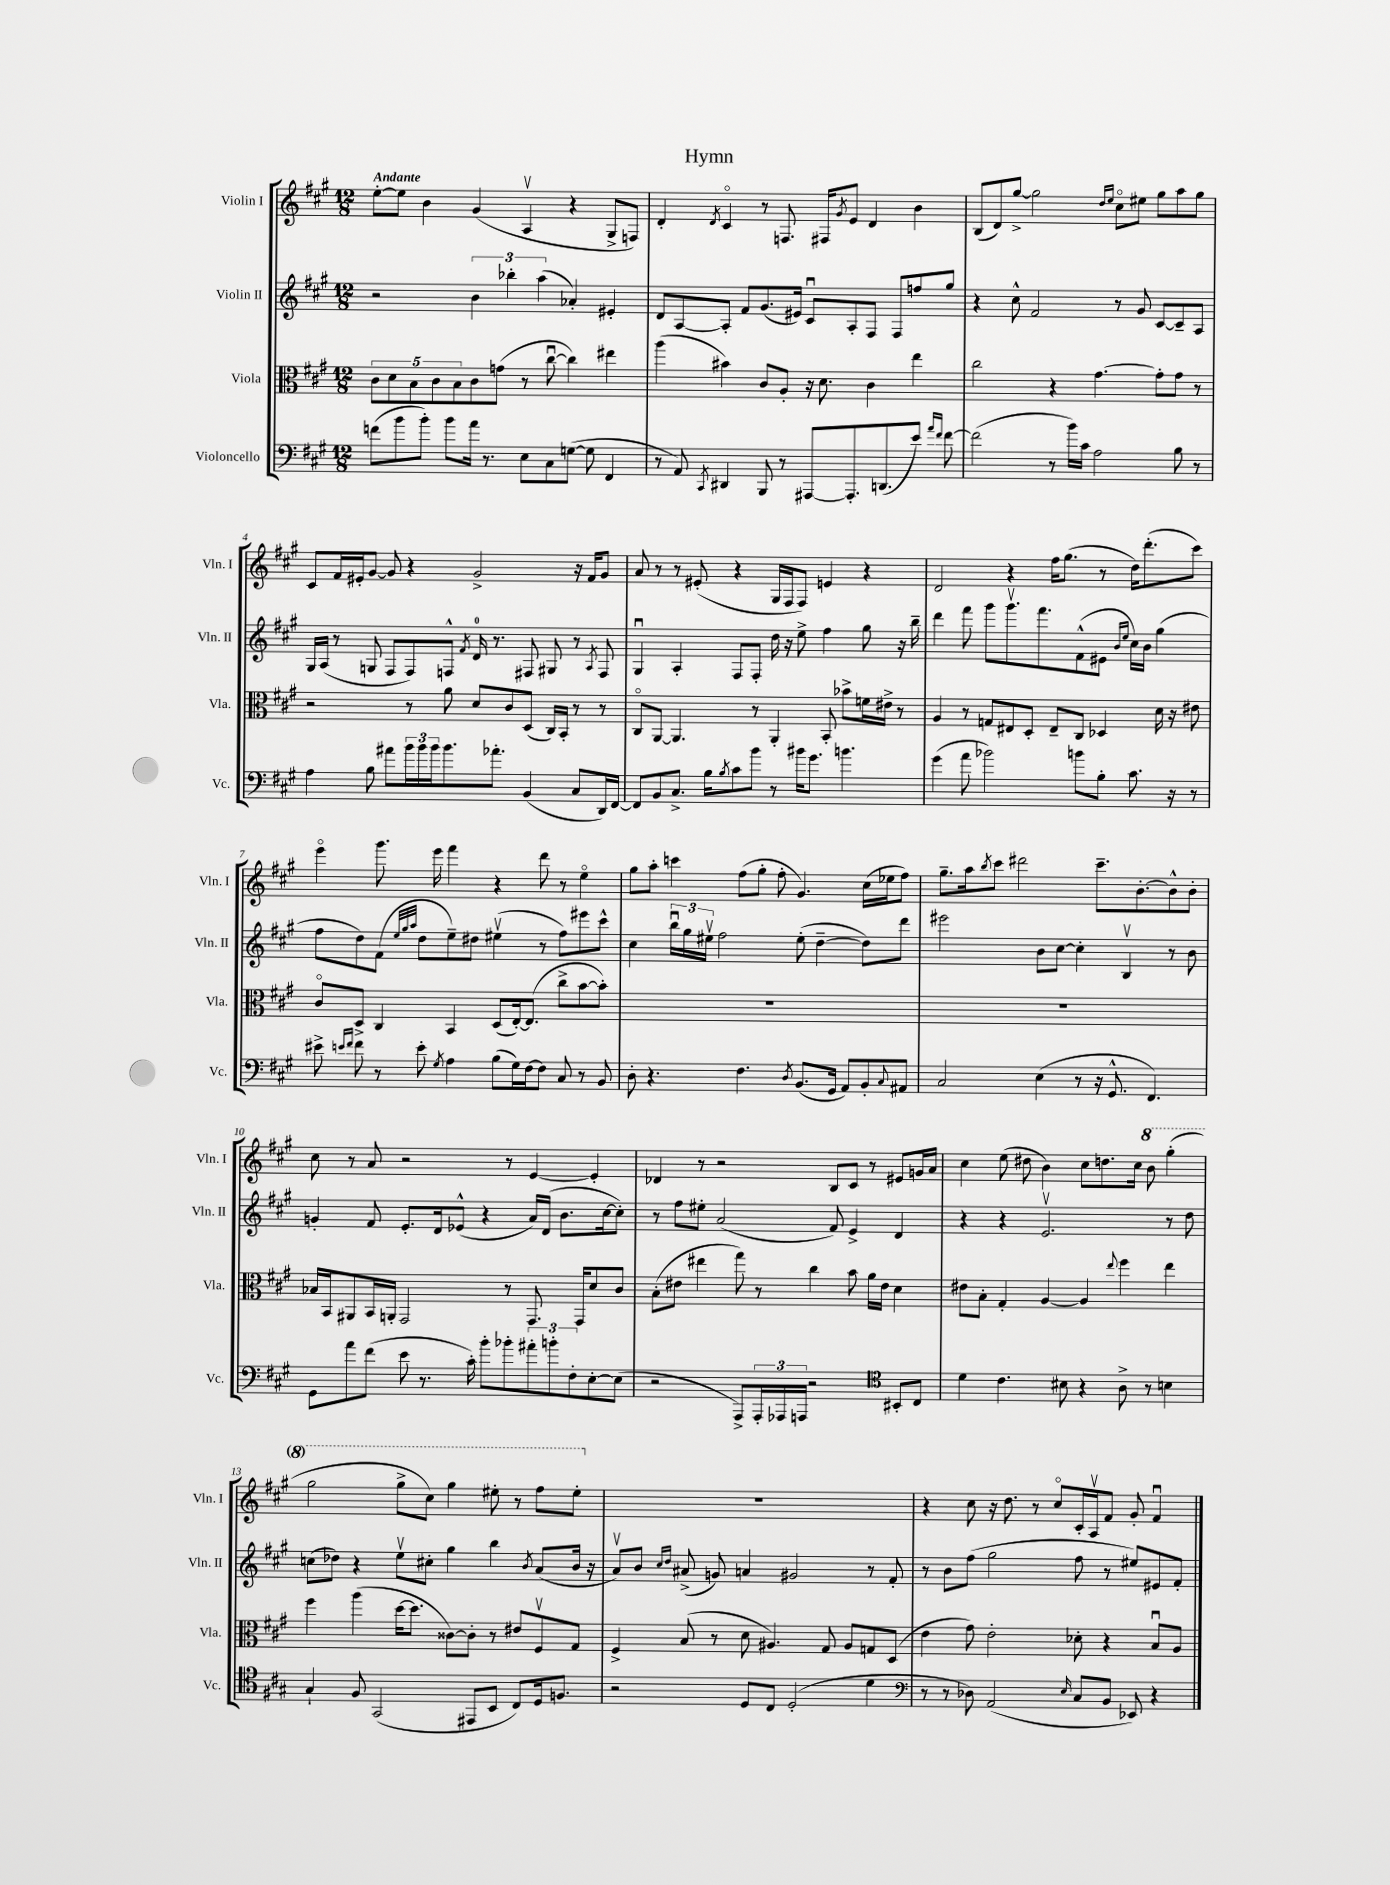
\header { title = "Hymn" }
<<
\new StaffGroup <<
\new Staff = "s0" \with { instrumentName = "Violin I" shortInstrumentName = "Vln. I" } {
    \clef treble \key a \major \numericTimeSignature \time 12/8 \tempo "Andante"
    e''8~-. e''8 b'4 gis'4( a4\upbow r4 gis8-> f8) |
    d'4-. \acciaccatura { d'8 } cis'4\flageolet r8 f8. fis16 \acciaccatura { gis'8 } e'8 d'4 b'4 |
    b8( d'8) gis''8~-> gis''2 \grace { d''16 e''16 } cis''8\flageolet eis''8 gis''8 a''8 gis''8 |
    cis'8 fis'16 eis'16-. gis'8~ gis'8 r4 gis'2-> r16 fis'16 gis'8 |
    a'8 r8 r8 eis'8-.( r4 gis16 fis16 fis8) e'4 r4 |
    d'2 r4 fis''16 gis''8.( r8 d''16) d'''8.-.( cis'''8) |
    e'''4\flageolet gis'''8. e'''16 fis'''4 r4 d'''8 r8 e''4\flageolet |
    gis''8 a''8-. c'''4 fis''8( gis''8-. fis''8-. gis'4.) cis''16( ees''16 fis''8) |
    gis''8.-- a''16 \acciaccatura { b''8 } cis'''8 dis'''2 cis'''8.-- b'8.~-. b'8-^ b'8-. |
    cis''8 r8 a'8 r2 r8 e'4~ e'4-. |
    des'4 r8 r2 b8 cis'8 r8 eis'8 g'16 a'16 |
    cis''4 e''8( dis''8 b'4) cis''8 d''8. cis''16 \ottava #1 b''8 gis'''4-.( |
    gis'''2 gis'''8-> cis'''8) gis'''4 eis'''8-. r8 fis'''8 eis'''8-. \ottava #0 |
    R1. |
    r4 cis''8 r16 d''8. r8 cis''8\flageolet cis'16-. a16\upbow fis'8 gis'8-. fis'4\downbow \bar "|." |
}
\new Staff = "s1" \with { instrumentName = "Violin II" shortInstrumentName = "Vln. II" } {
    \clef treble \key a \major \numericTimeSignature \time 12/8
    r2 \tuplet 3/2 { b'4 bes''4-. a''4( } aes'4-.) eis'4-. |
    d'8 a8~ a8-. fis'8 gis'8.( eis'16) cis'8\downbow a8-. fis8 fis8 f''8 gis''8 |
    r4 cis''8-^ fis'2 r8 gis'8 cis'8~ cis'8-- a8 |
    gis16 a16( r8 g8 fis8 fis8) f8-^ \acciaccatura { fis'8 } d'16-0 r8. fis8 gis8 r8 \acciaccatura { a8 } fis8 |
    gis4\downbow a4-. fis8 fis8-. d''16 r16 e''8-> fis''4 gis''8 r16 b''16-- |
    d'''4 fis'''8 gis'''8 gis'''8.\upbow fis'''8. fis'8-^( eis'8 \grace { b'16 e''16 } cis''16) b'16 gis''4( |
    fis''8 d''8) fis'8( \grace { e''32 gis''32 a''32 } d''8 e''8--) dis''8 eis''4\upbow( r8 fis''8) eis'''8 cis'''8-^ |
    cis''4 \tuplet 3/2 { b''16\downbow gis''16 eis''16\upbow } fis''2 eis''8-.( d''4~-- d''8) d'''8 |
    eis'''2 b'8 cis''8~ cis''4-. b4\upbow r8 b'8 |
    g'4-. fis'8 e'8.-. d'16 ees'8-^( r4 a'16) d'16( b'8. cis''16~ cis''8-.) |
    r8 fis''8 eis''8-. a'2( fis'8) e'4-> d'4 |
    r4 r4 e'2.\upbow r8 d''8 |
    c''8( des''8) r4 e''8\upbow cis''8-. gis''4 b''4 \acciaccatura { b'8 } a'8( b'16 r16 |
    a'8\upbow) b'8 \grace { cis''16 d''16 } ais'8->( g'8) a'4 gis'2 r8 fis'8-. |
    r8 b'8 fis''8( gis''2 fis''8 r8 eis''8) eis'8 fis'8-. \bar "|." |
}
\new Staff = "s2" \with { instrumentName = "Viola" shortInstrumentName = "Vla." } {
    \clef alto \key a \major \numericTimeSignature \time 12/8
    \tuplet 5/4 { cis'8 d'8 b8 cis'8 b8 } cis'8 g'8( r8 cis''8~\downbow cis''4) eis''4 |
    a''4( bis'4) cis'8 a8-. r16 d'8. cis'4 e''4 |
    cis''2 r4 gis'4.~ gis'8-. gis'8 r8 |
    r2 r8 a'8 d'8 cis'8 d8( cis16) b,16-. r8 r8 |
    cis8\flageolet a,8~ a,4. r8 a,4-. b,8-. bes'8-> f'16 eis'16-> r8 |
    a4 r8 g8 eis8 d8-. eis8-- cis8 des4 d'16 r16 eis'8 |
    cis'8\flageolet d8-> cis4 b,4 d8( e16~-.) e8.( cis''8-> b'8~ b'8-.) |
    R1. |
    R1. |
    bes16 b,16 ais,8 b,16 a,16-. gis,2 r8 gis,8. gis,16 d'8 cis'8 |
    b8-.( eis'8 eis''4 gis''8) r8 cis''4 b'8 a'16 eis'16 d'4 |
    eis'8 b8-. gis4-. a4~ a4 \appoggiatura { e''8 } fis''4 e''4 |
    fis''4 a''4( d''16~ d''8. cisis'8~) cisis'8-. r8 eis'8 fis8\upbow gis8 |
    fis4-> b8( r8 d'8 ais4.) gis8 ais8 g8 d8( |
    e'4 gis'8) e'2-. des'8-. r4 b8\downbow a8 \bar "|." |
}
\new Staff = "s3" \with { instrumentName = "Violoncello" shortInstrumentName = "Vc." } {
    \clef bass \key a \major \numericTimeSignature \time 12/8
    f'8( b'8 b'8-.) b'8 a'16 r8. e8 cis8 g8~( g8 fis,4 |
    r8 a,8) \acciaccatura { cis,8 } dis,4 b,,8 r8 ais,,8~ ais,,8.-. d,8.( e'8) \grace { a'16 fis'16 } fis'8~ |
    fis'2( r8 b'16) cis'16 a2 b8 r8 |
    a4 b8 ais'8 \tuplet 3/2 { b'16 b'16 b'16 } b'8. aes'8.-. b,4( cis8 d,16) fis,16~ |
    fis,8 b,8 cis8.-> b16 \acciaccatura { b8 } cis'8 b'8 r8 bis'16 gis'8. b'4. |
    gis'4( a'8 bes'2) b'8 b8-. cis'8. r16 r8 |
    eis'8-> \grace { e'16 fis'16 } fis'8 r8 e'8-. \acciaccatura { gis8 } a4 b8( gis16) fis16~ fis8 cis8 r8 b,8 |
    d8-. r4. fis4. \acciaccatura { d8 } b,8.( gis,16 a,8) b,8-. \appoggiatura { cis8 } ais,8 |
    cis2 e4( r8 r16 gis,8.-^ fis,4.) |
    gis,8 a'8 fis'8( e'8 r8. cis'16-.) b'8-. bes'8-. \tuplet 3/2 { ais'8-. b'8-. fis8-. } e8~-. e8( |
    r2 a,,8->) \tuplet 3/2 { a,,16-. aes,,16 a,,16 } r2 \clef tenor bis,8-. cis8 |
    d'4 cis'4. bis8 r4 a8-> r8 b4 |
    gis4-! fis8 gis,2( eis,8 b,8 cis8) d16 f8. |
    r2 d8 cis8 d2-.( d'4 |
    \clef bass r8 r8 des8) a,2( \grace { e16 } cis8 b,8 ees,8) r4 \bar "|." |
}
>>
>>
